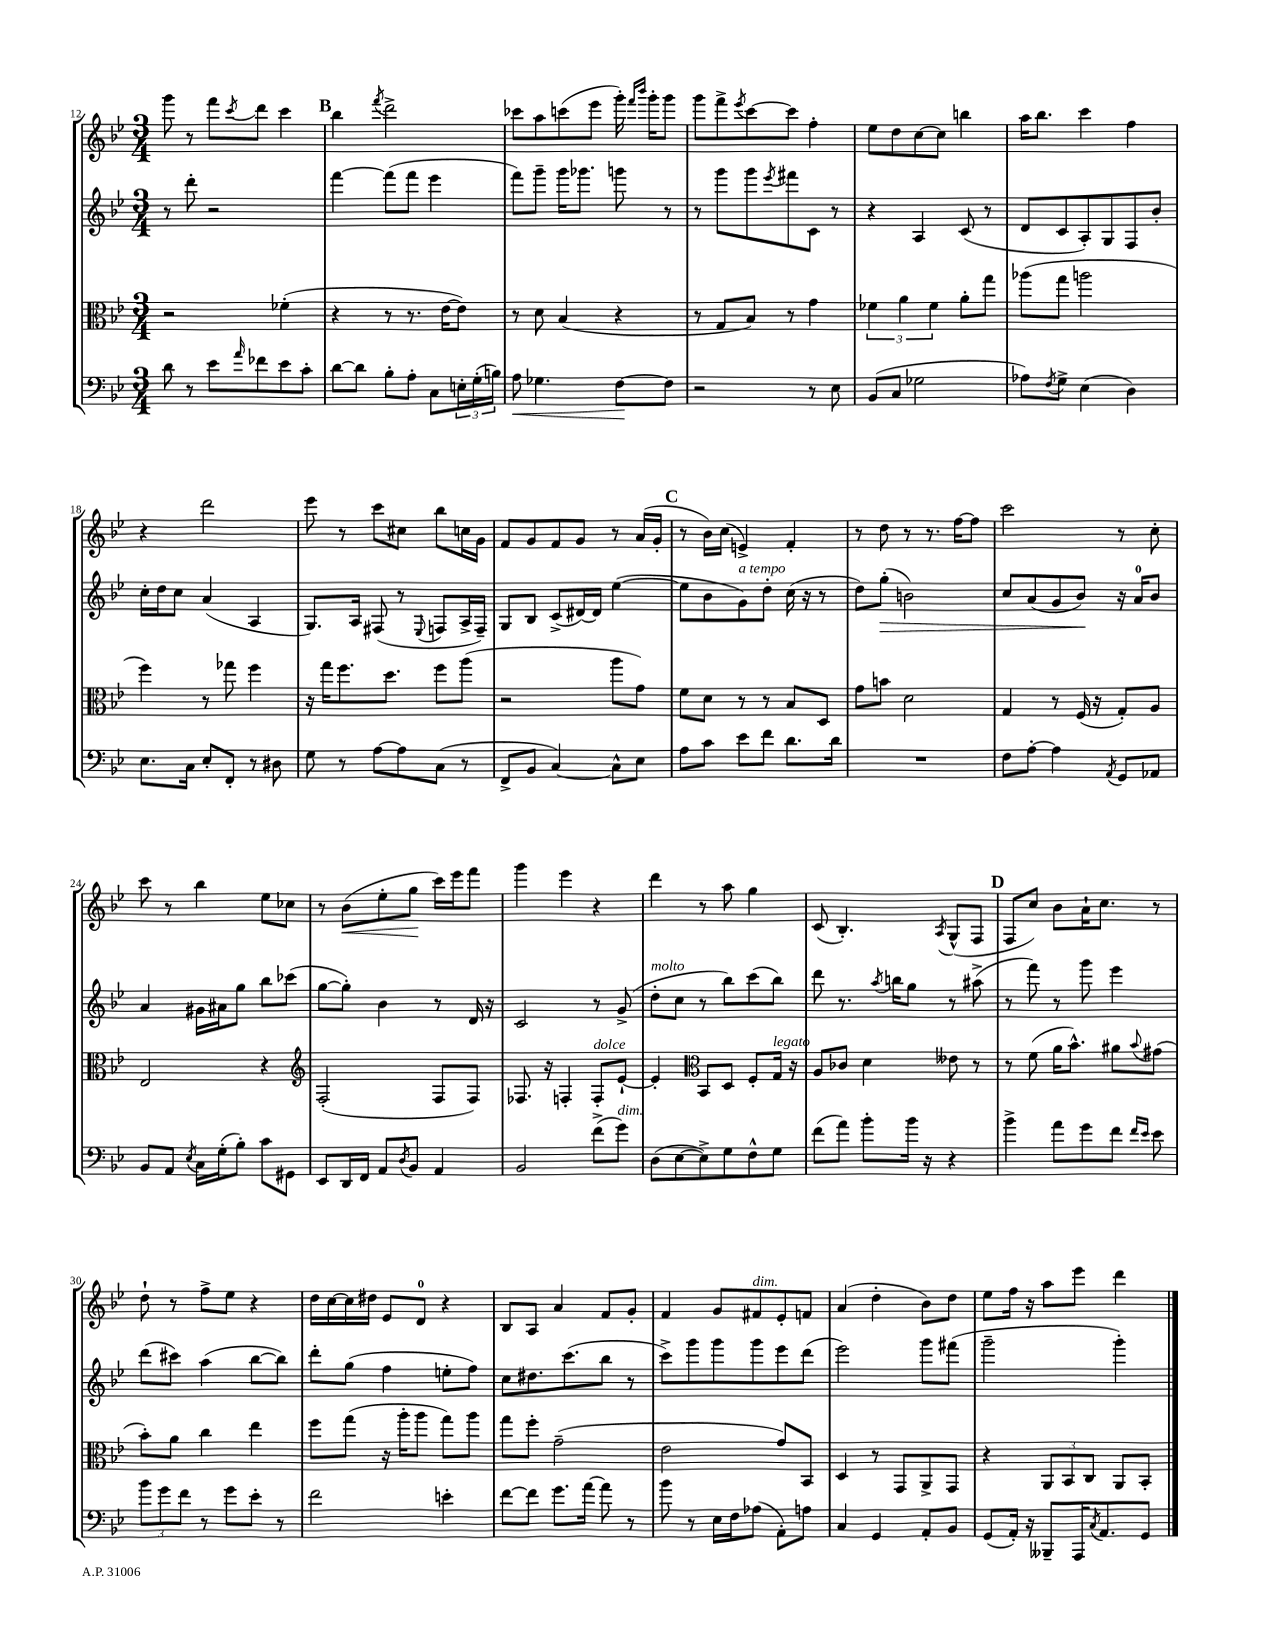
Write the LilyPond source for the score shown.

<<
\new StaffGroup <<
\new Staff = "s0" {
    \clef treble \key bes \major \numericTimeSignature \time 3/4
    g'''8 r8 f'''8 \acciaccatura { c'''8 } d'''8 c'''4 |
    \mark \markup { \bold "B" } bes''4 \acciaccatura { f'''8 } d'''2-> |
    ces'''8 a''8 c'''8( ees'''8 g'''16-.) \grace { f'''16 bes'''16 } g'''16-. g'''8 |
    g'''8 f'''8-> \acciaccatura { ees'''8 } c'''8~ c'''8 f''4-. |
    ees''8 d''8 c''8~ c''8 b''4 |
    a''16 bes''8. c'''4 f''4 |
    r4 d'''2 |
    ees'''8 r8 c'''8 cis''8 bes''8 c''16 g'16 |
    f'8 g'8 f'8 g'8 r8 a'16( g'16-. |
    \mark \markup { \bold "C" } r8 bes'16) c''16( e'4->) f'4-. |
    r8 d''8 r8 r8. f''16~ f''8 |
    c'''2 r8 c''8-. |
    c'''8 r8 bes''4 ees''8 ces''8 |
    r8 bes'8\<( ees''8-. g''8\! c'''16) ees'''16 f'''8 |
    g'''4 ees'''4 r4 |
    d'''4 r8 a''8 g''4 |
    c'8( bes4.-.) \acciaccatura { a8 } g8-^( f8 |
    \mark \markup { \bold "D" } f8 c''8) bes'8 a'16-! c''8. r8 |
    d''8-! r8 f''8-> ees''8 r4 |
    d''16 c''16~ c''16 dis''16 ees'8 d'8-0 r4 |
    bes8 a8 a'4 f'8 g'8-. |
    f'4 g'8 fis'8^\markup { \italic "dim." } ees'8-. f'8 |
    a'4( d''4-. bes'8) d''8 |
    ees''8 f''16 r16 a''8 ees'''8 d'''4 \bar "|." |
}
\new Staff = "s1" {
    \clef treble \key bes \major \numericTimeSignature \time 3/4
    r8 d'''8-. r2 |
    \mark \markup { \bold "B" } f'''4~ f'''8( f'''8 ees'''4 |
    f'''8) g'''8-- g'''16 ges'''8. g'''8 r8 |
    r8 g'''8 g'''8 \acciaccatura { ees'''8 } fis'''8 c'8 r8 |
    r4 a4 c'8( r8 |
    d'8 c'8 a8-.) g8 f8 bes'8-. |
    c''16-. d''16 c''8 a'4( a4 |
    g8.) a16 fis8( r8 \appoggiatura { ees8 } f8 a16-> f16--) |
    g8 bes8 c'8->( dis'16~) dis'16 ees''4~( |
    \mark \markup { \bold "C" } ees''8 bes'8 g'8^\markup { \italic "a tempo" }) d''8-. c''16( r16 r8 |
    d''8) g''8-.\>( b'2) |
    c''8 a'8( g'8 bes'8\!) r16 a'16-0 bes'8 |
    a'4 gis'16 ais'16 g''8 bes''8 ces'''8( |
    g''8~ g''8-.) bes'4 r8 d'16 r16 |
    c'2 r8 g'8->( |
    d''8-.^\markup { \italic "molto" } c''8 r8 bes''8) c'''8( bes''8) |
    d'''8 r8. \acciaccatura { a''8 } b''16 g''8 r8 ais''8->( |
    \mark \markup { \bold "D" } r8 f'''8) r8 g'''8 ees'''4 |
    d'''8( cis'''8) a''4( bes''8~ bes''8) |
    d'''8-. g''8( f''4 e''8-. f''8) |
    c''8 dis''8. c'''8.( bes''8 r8 |
    c'''8->) g'''8 g'''8 g'''8 ees'''8 d'''8( |
    ees'''2) g'''8 fis'''8( |
    g'''2-- g'''4-.) \bar "|." |
}
\new Staff = "s2" {
    \clef alto \key bes \major \numericTimeSignature \time 3/4
    r2 fes'4-.( |
    \mark \markup { \bold "B" } r4 r8 r8. ees'16~ ees'8) |
    r8 d'8 bes4( r4 |
    r8 g8 bes8) r8 g'4 |
    \tuplet 3/2 { fes'4 a'4 fes'4 } a'8-. g''8 |
    aes''8( g''8 a''2 |
    f''4) r8 ges''8 f''4 |
    r16 g''16 f''8. d''8. f''8 a''8( |
    r2 a''8 g'8) |
    \mark \markup { \bold "C" } f'8 d'8 r8 r8 bes8 d8 |
    g'8 b'8 d'2 |
    g4 r8 f16( r16 g8-.) a8 |
    ees2 r4 |
    \clef treble f2-.( f8 f8) |
    fes8. r16 f4-. f8-.^\markup { \italic "dolce" } ees'8~-! |
    ees'4-. \clef alto bes,8 d8 f8-. g16^\markup { \italic "legato" } r16 |
    a8 ces'8 d'4 eeses'8 r8 |
    \mark \markup { \bold "D" } r8 f'8( a'16 bes'8.-^) ais'8 \appoggiatura { bes'8 } gis'8( |
    bes'8-.) a'8 c''4 ees''4 |
    f''8 g''8( r16 a''16-. a''8 g''8) a''8 |
    g''8 f''8-. g'2--( |
    ees'2 g'8) bes,8 |
    d4 r8 g,8 a,8-> g,8 |
    r4 \tuplet 3/2 { a,8 bes,8 c8 } a,8 bes,8-. \bar "|." |
}
\new Staff = "s3" {
    \clef bass \key bes \major \numericTimeSignature \time 3/4
    d'8 r8 ees'8 \grace { a'16 } fes'8 ees'8 c'8-. |
    \mark \markup { \bold "B" } d'8~ d'8 bes8-. a8-. c8 \tuplet 3/2 { e16-. g16-.( b16) } |
    a8\< ges4. f8~\! f8 |
    r2 r8 ees8 |
    bes,8( c8 ges2 |
    aes8) \acciaccatura { f8 } g8-> ees4( d4) |
    ees8. c16 ees8-. f,8-. r8 dis8 |
    g8 r8 a8~ a8 c8( r8 |
    f,8-> bes,8 c4~) c8-^ ees8 |
    \mark \markup { \bold "C" } a8 c'8 ees'8 f'8 d'8. d'16 |
    R2. |
    f8 a8~-. a4 \acciaccatura { a,8 } g,8 aes,8 |
    bes,8 a,8 \acciaccatura { ees8 } c16 g16-.( bes8-.) c'8 gis,8 |
    ees,8 d,16 f,16 a,8 \acciaccatura { d8 } bes,8 a,4 |
    bes,2 f'8->( g'8^\markup { \italic "dim." }) |
    d8( ees8~ ees8->) g8 f8-^ g8 |
    f'8( a'8) bes'8-. bes'16 r16 r4 |
    \mark \markup { \bold "D" } bes'4-> a'8 g'8 f'8 \grace { f'16 ees'16 } ees'8 |
    \tuplet 3/2 { bes'8 g'8 f'8 } r8 g'8 ees'8-. r8 |
    f'2 e'4-. |
    f'8~ f'8 g'8. a'16~ a'8 r8 |
    bes'8 r8 ees16 f16 aes8( a,8-.) a8 |
    c4 g,4 a,8-. bes,8 |
    g,8( a,16-.) r16 beses,,8-- a,,16 \acciaccatura { c8 } a,8. g,8 \bar "|." |
}
>>
>>
\layout { \context { \Score currentBarNumber = #12 } }
